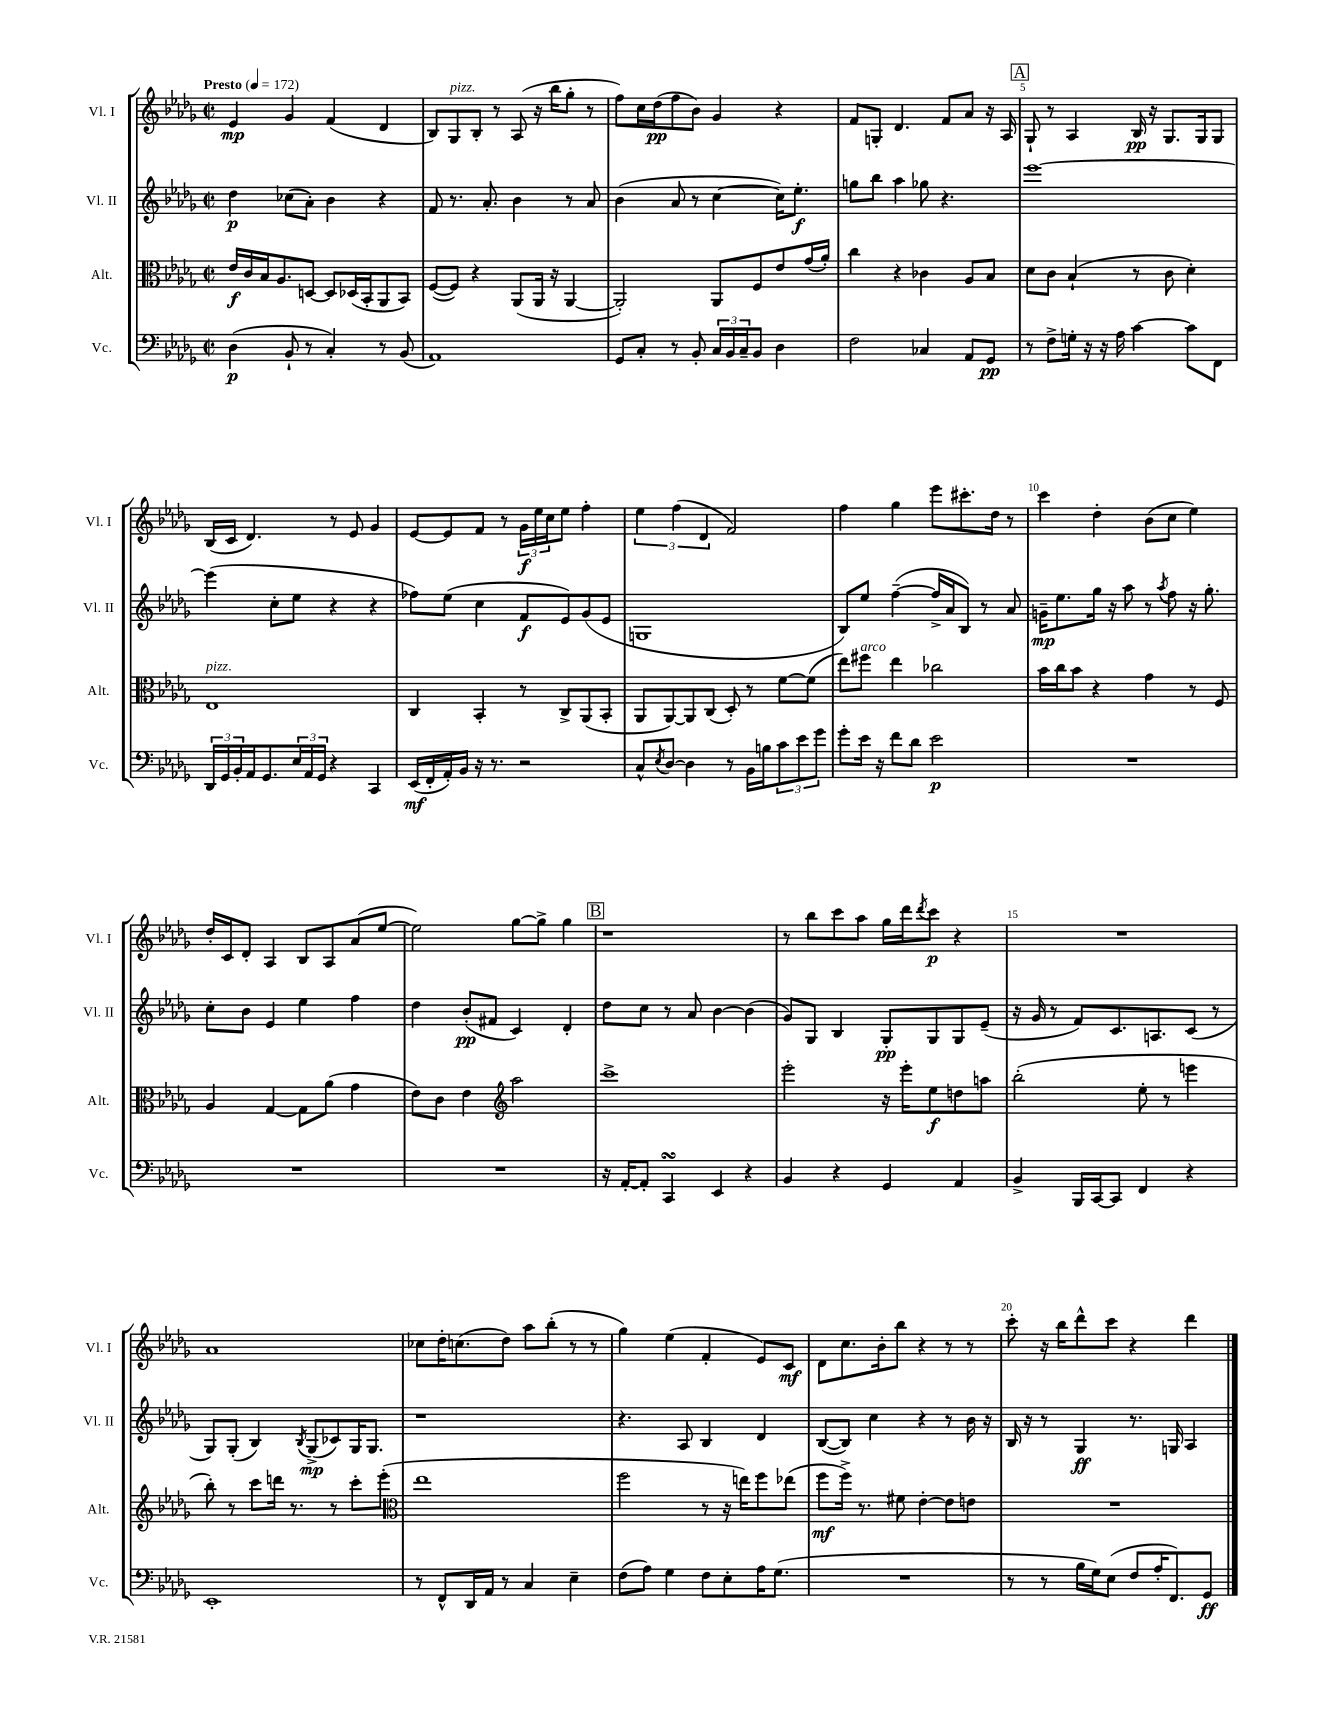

**kern	**dynam	**kern	**dynam	**kern	**dynam	**kern	**dynam
*part4	*part4	*part3	*part3	*part2	*part2	*part1	*part1
*staff4	*staff4	*staff3	*staff3	*staff2	*staff2	*staff1	*staff1
*I"Vc.	*	*I"Alt.	*	*I"Vl. II	*	*I"Vl. I	*
*I'Vc.	*	*I'Alt.	*	*I'Vl. II	*	*I'Vl. I	*
*clefF4	*	*clefC3	*	*clefG2	*	*clefG2	*
*k[b-e-a-d-g-]	*	*k[b-e-a-d-g-]	*	*k[b-e-a-d-g-]	*	*k[b-e-a-d-g-]	*
*M2/2	*	*M2/2	*	*M2/2	*	*M2/2	*
*met(c|)	*	*met(c|)	*	*met(c|)	*	*met(c|)	*
*MM172	*	*MM172	*	*MM172	*	*MM172	*
=1	=1	=1	=1	=1	=1	=1	=1
!	!	!	!	!	!	!LO:TX:a:B:t=Presto	!
(4D-\	p	16e-/LL	f	4dd-\	p	4e-/	mp
.	.	16c/	.	.	.	.	.
.	.	16B-/J	.	.	.	.	.
.	.	8.A-/	.	.	.	.	.
8BB-`/	.	.	.	(8cc-X\L	.	4g-/	.
8r	.	[8Dn/J	.	8a-'\J)	.	.	.
4C'/)	.	8D/L]	.	4b-\	.	(4f/	.
.	.	(16D-X/L	.	.	.	.	.
.	.	16BB-'/J	.	.	.	.	.
8r	.	8AA-/	.	4r	.	4d-/	.
(8BB-/	.	8BB-/J)	.	.	.	.	.
=2	=2	=2	=2	=2	=2	=2	=2
1AA-)	.	([8F/L	.	8f/	.	8B-/L)	.
!	!	!	!	!	!	!LO:TX:a:i:t=pizz.	!
.	.	8F/J])	.	8.r	.	8G-/	.
.	.	4r	.	.	.	8B-'/J	.
.	.	.	.	8.a-'/	.	.	.
.	.	.	.	.	.	8r	.
.	.	(8AA-/L	.	4b-\	.	(8A-/	.
.	.	16AA-/Jk	.	.	.	16r	.
.	.	16r	.	.	.	16bb-\KL	.
.	.	[4AA-/	.	8r	.	8gg-'\J	.
.	.	.	.	8a-/	.	8r	.
=3	=3	=3	=3	=3	=3	=3	=3
8GG-/L	.	2AA-'/])	.	(4b-\	.	8ff\L)	.
8C'/J	.	.	.	.	.	16cc\L	.
.	.	.	.	.	.	(16dd-\J	pp
8r	.	.	.	8a-/	.	8ff\	.
8BB-'/	.	.	.	8r	.	8b-\J)	.
24C/LL	.	8AA-/L	.	[4cc\	.	4g-/	.
24BB-/	.	.	.	.	.	.	.
24C~/J	.	.	.	.	.	.	.
8BB-/J	.	8F/	.	.	.	.	.
4D-\	.	8e-/	.	16cc\KL])	.	4r	.
.	.	.	.	8.ee-'\J	f	.	.
.	.	(16g-/L	.	.	.	.	.
.	.	16a-'/JJ)	.	.	.	.	.
=4	=4	=4	=4	=4	=4	=4	=4
2F\	.	4cc\	.	8ggn\L	.	8f/L	.
.	.	.	.	8bb-\J	.	8Gn'/J	.
.	.	4r	.	4aa-\	.	4.d-/	.
4C-X/	.	4c-X\	.	8gg-X\	.	.	.
.	.	.	.	4.r	.	8f/L	.
8AA-/L	.	8A-/L	.	.	.	8a-/J	.
8GG-/J	pp	8B-/J	.	.	.	16r	.
.	.	.	.	.	.	16A-/	.
!!LO:REH:place=s1:t=A
=5	=5	=5	=5	=5	=5	=5	=5
8r	.	8d-\L	.	[1eee-	.	8G-`/	.
8F^\L	.	8c\J	.	.	.	8r	.
16Gn'\Jk	.	(4B-`/	.	.	.	4A-/	.
16r	.	.	.	.	.	.	.
16r	.	.	.	.	.	.	.
16A-\	.	.	.	.	.	.	.
[4c\	.	8r	.	.	.	16B-/	pp
.	.	.	.	.	.	16r	.
.	.	8c\	.	.	.	8.G-/L	.
8c\L]	.	4d-'\)	.	.	.	.	.
.	.	.	.	.	.	16G-/k	.
8FF\J	.	.	.	.	.	8G-/J	.
!!LO:LB:g=z
=6	=6	=6	=6	=6	=6	=6	=6
!	!	!LO:TX:a:i:t=pizz.	!	!	!	!	!
24DD-/LL	.	1E-	.	(4eee-\]	.	(16B-/LL	.
24GG-/	.	.	.	.	.	.	.
.	.	.	.	.	.	16c/JJ	.
24BB-'/	.	.	.	.	.	.	.
16AA-/J	.	.	.	.	.	4.d-/)	.
8.GG-/	.	.	.	.	.	.	.
.	.	.	.	8cc'\L	.	.	.
24E-/L	.	.	.	8ee-\J	.	.	.
24AA-/	.	.	.	.	.	.	.
24GG-/JJ	.	.	.	.	.	.	.
4r	.	.	.	4r	.	8r	.
.	.	.	.	.	.	8e-/	.
4CC/	.	.	.	4r	.	4g-/	.
=7	=7	=7	=7	=7	=7	=7	=7
(16EE-/LL	mf	4C/	.	8ff-X\L)	.	[8e-/L	.
16FF'/	.	.	.	.	.	.	.
16AA-'/)	.	.	.	(8ee-\J	.	8e-/]	.
16BB-/JJ	.	.	.	.	.	.	.
16r	.	4BB-'/	.	4cc\	.	8f/J	.
8.r	.	.	.	.	.	.	.
.	.	.	.	.	.	8r	.
2r	.	8r	.	8f/L	f	24g-\LL	f
.	.	.	.	.	.	24ee-\	.
.	.	.	.	.	.	24cc\J	.
.	.	8C^/L	.	8e-/)	.	8ee-\J	.
.	.	(8AA-/	.	(8g-/	.	4ff'\	.
.	.	8BB-'/J	.	8e-/J	.	.	.
=8	=8	=8	=8	=8	=8	=8	=8
8C^^/L	.	8AA-/L	.	1Gn	.	6ee-\	.
8qE-/	.	.	.	.	.	.	.
[8D-/J	.	[8AA-/)	.	.	.	.	.
.	.	.	.	.	.	(6ff\	.
4D-\]	.	8AA-/]	.	.	.	.	.
.	.	.	.	.	.	6d-/	.
.	.	(8C/J	.	.	.	.	.
8r	.	8D-'/)	.	.	.	2f/)	.
16BB-\LL	.	8r	.	.	.	.	.
16Bn\J	.	.	.	.	.	.	.
12c\	.	[8f\L	.	.	.	.	.
12e-\	.	.	.	.	.	.	.
.	.	(8f\J]	.	.	.	.	.
12g-\J	.	.	.	.	.	.	.
=9	=9	=9	=9	=9	=9	=9	=9
8g-'\L	.	8ee-\L)	.	8B-/L)	.	4ff\	.
!	!	!LO:TX:a:i:t=arco	!	!	!	!	!
16e-\Jk	.	8ff#X\J	.	8ee-/J	.	.	.
16r	.	.	.	.	.	.	.
8f\L	.	4ee-\	.	([4ff~\	.	4gg-\	.
8d-\J	.	.	.	.	.	.	.
2e-\	p	2cc-X\	.	16ff^/LL]	.	8eee-\L	.
.	.	.	.	16a-/J	.	.	.
.	.	.	.	8B-/J)	.	8.ccc#X'\	.
.	.	.	.	8r	.	.	.
.	.	.	.	.	.	16dd-\Jk	.
.	.	.	.	8a-/	.	8r	.
=10	=10	=10	=10	=10	=10	=10	=10
1r	.	16b-\LL	.	16gn~\KL	mp	4ccc\	.
.	.	16cc\J	.	8.ee-\	.	.	.
.	.	8b-\J	.	.	.	.	.
.	.	4r	.	16gg-\Jk	.	4dd-'\	.
.	.	.	.	16r	.	.	.
.	.	.	.	8aa-\	.	.	.
.	.	4g-\	.	8r	.	(8b-\L	.
.	.	.	.	8qaa-/	.	.	.
.	.	.	.	8ff\	.	8cc\J	.
.	.	8r	.	16r	.	4ee-\)	.
.	.	.	.	8.gg-'\	.	.	.
.	.	8F/	.	.	.	.	.
!!LO:LB:g=z
=11	=11	=11	=11	=11	=11	=11	=11
1r	.	4A-/	.	8cc'\L	.	16dd-'/LL	.
.	.	.	.	.	.	16c/J	.
.	.	.	.	8b-\J	.	8d-'/J	.
.	.	[4G-/	.	4e-/	.	4A-/	.
.	.	8G-\L]	.	4ee-\	.	8B-/L	.
.	.	(8a-\J	.	.	.	8A-/	.
.	.	4g-\	.	4ff\	.	(8a-/	.
.	.	.	.	.	.	[8ee-/J	.
=12	=12	=12	=12	=12	=12	=12	=12
1r	.	8e-\L)	.	4dd-\	.	2ee-\])	.
.	.	8c\J	.	.	.	.	.
.	.	4e-\	.	(8b-'/L	pp	.	.
.	.	.	.	8f#X/J	.	.	.
*	*	*clefG2	*	*	*	*	*
.	.	2aa-\	.	4c/)	.	[8gg-\L	.
.	.	.	.	.	.	8gg-^\J]	.
.	.	.	.	4d-'/	.	4gg-\	.
!!LO:REH:place=s1:t=B
=13	=13	=13	=13	=13	=13	=13	=13
16r	.	1ccc^	.	8dd-\L	.	1r	.
[16AA-'/KL	.	.	.	.	.	.	.
8AA-'/J]	.	.	.	8cc\J	.	.	.
4CCsSsS/	.	.	.	8r	.	.	.
.	.	.	.	8a-/	.	.	.
4EE-/	.	.	.	[4b-\	.	.	.
4r	.	.	.	(4b-\]	.	.	.
=14	=14	=14	=14	=14	=14	=14	=14
4BB-/	.	2eee-'\	.	8g-/L)	.	8r	.
.	.	.	.	8G-/J	.	8bb-\L	.
4r	.	.	.	4B-/	.	8ccc\	.
.	.	.	.	.	.	8aa-\J	.
4GG-/	.	16r	.	8G-'/L	pp	16gg-\LL	.
.	.	16eee-'\KL	.	.	.	16ddd-\J	.
.	.	.	.	.	.	8qddd-/	.
.	.	8ee-\	f	8G-/	.	8ccc\J	p
4AA-/	.	8ddn\	.	8G-/	.	4r	.
.	.	8aan\J	.	(8e-~/J	.	.	.
=15	=15	=15	=15	=15	=15	=15	=15
4BB-^/	.	(2bb-'\	.	16r	.	1r	.
.	.	.	.	16g-/	.	.	.
.	.	.	.	8r	.	.	.
16BBB-/LL	.	.	.	8f/L)	.	.	.
[16CC/J	.	.	.	.	.	.	.
8CC/J]	.	.	.	8.c/	.	.	.
4FF/	.	8ee-'\	.	.	.	.	.
.	.	.	.	8.An/	.	.	.
.	.	8r	.	.	.	.	.
4r	.	4eeen\	.	(8c/J	.	.	.
.	.	.	.	8r	.	.	.
!!LO:LB:g=z
=16	=16	=16	=16	=16	=16	=16	=16
1EE-'	.	8bb-'\)	.	8G-/L)	.	1a-	.
.	.	8r	.	(8G-'/J	.	.	.
.	.	8ccc\L	.	4B-/)	.	.	.
.	.	16dddn\Jk	.	.	.	.	.
.	.	8.r	.	.	.	.	.
.	.	.	.	8qB-/	.	.	.
.	.	.	.	(8G-^/L	mp	.	.
.	.	8r	.	8c-X/)	.	.	.
.	.	8ccc'\L	.	16G-/K	.	.	.
.	.	.	.	8.G-/J	.	.	.
.	.	(8eee-'\J	.	.	.	.	.
=17	=17	=17	=17	=17	=17	=17	=17
*	*	*clefC3	*	*	*	*	*
8r	.	1ee-	.	1r	.	8cc-X\L	.
8FF^^/L	.	.	.	.	.	16dd-'\K	.
.	.	.	.	.	.	(8.ccn\	.
16DD-/L	.	.	.	.	.	.	.
16AA-/JJ	.	.	.	.	.	.	.
8r	.	.	.	.	.	8dd-\J)	.
4C/	.	.	.	.	.	8aa-\L	.
.	.	.	.	.	.	(8bb-'\J	.
4E-~\	.	.	.	.	.	8r	.
.	.	.	.	.	.	8r	.
=18	=18	=18	=18	=18	=18	=18	=18
(8F\L	.	2ff\	.	4.r	.	4gg-\)	.
8A-\J)	.	.	.	.	.	.	.
4G-\	.	.	.	.	.	(4ee-\	.
.	.	.	.	8A-/	.	.	.
8F\L	.	8r	.	4B-/	.	4f'/	.
8E-'\	.	16r	.	.	.	.	.
.	.	16een\KL)	.	.	.	.	.
16A-\K	.	8ff\	.	4d-/	.	8e-/L)	.
(8.G-\J	.	.	.	.	.	.	.
.	.	(8ee-X\J	.	.	.	8c/J	mf
=19	=19	=19	=19	=19	=19	=19	=19
1r	.	8ff\L	mf	([8B-/L	.	8d-\L	.
.	.	16ff^\Jk)	.	8B-/J])	.	8.cc\	.
.	.	8.r	.	.	.	.	.
.	.	.	.	4cc\	.	.	.
.	.	.	.	.	.	16b-'\k	.
.	.	8f#X\	.	.	.	8bb-\J	.
.	.	[4e-'\	.	4r	.	4r	.
.	.	8e-\L]	.	8r	.	8r	.
.	.	8en\J	.	16b-\	.	8r	.
.	.	.	.	16r	.	.	.
=20	=20	=20	=20	=20	=20	=20	=20
8r	.	1r	.	16B-/	.	8ccc'\	.
.	.	.	.	16r	.	.	.
8r	.	.	.	8r	.	16r	.
.	.	.	.	.	.	16bb-\KL	.
16B-\LL	.	.	.	4G-/	ff	8ddd-^^\	.
16G-\J)	.	.	.	.	.	.	.
(8E-\J	.	.	.	.	.	8ccc\J	.
8F/L	.	.	.	8.r	.	4r	.
16A-'/K	.	.	.	.	.	.	.
8.FF/)	.	.	.	16Gn/	.	.	.
.	.	.	.	4A-/	.	4ddd-\	.
8GG-/J	ff	.	.	.	.	.	.
==	==	==	==	==	==	==	==
*-	*-	*-	*-	*-	*-	*-	*-
